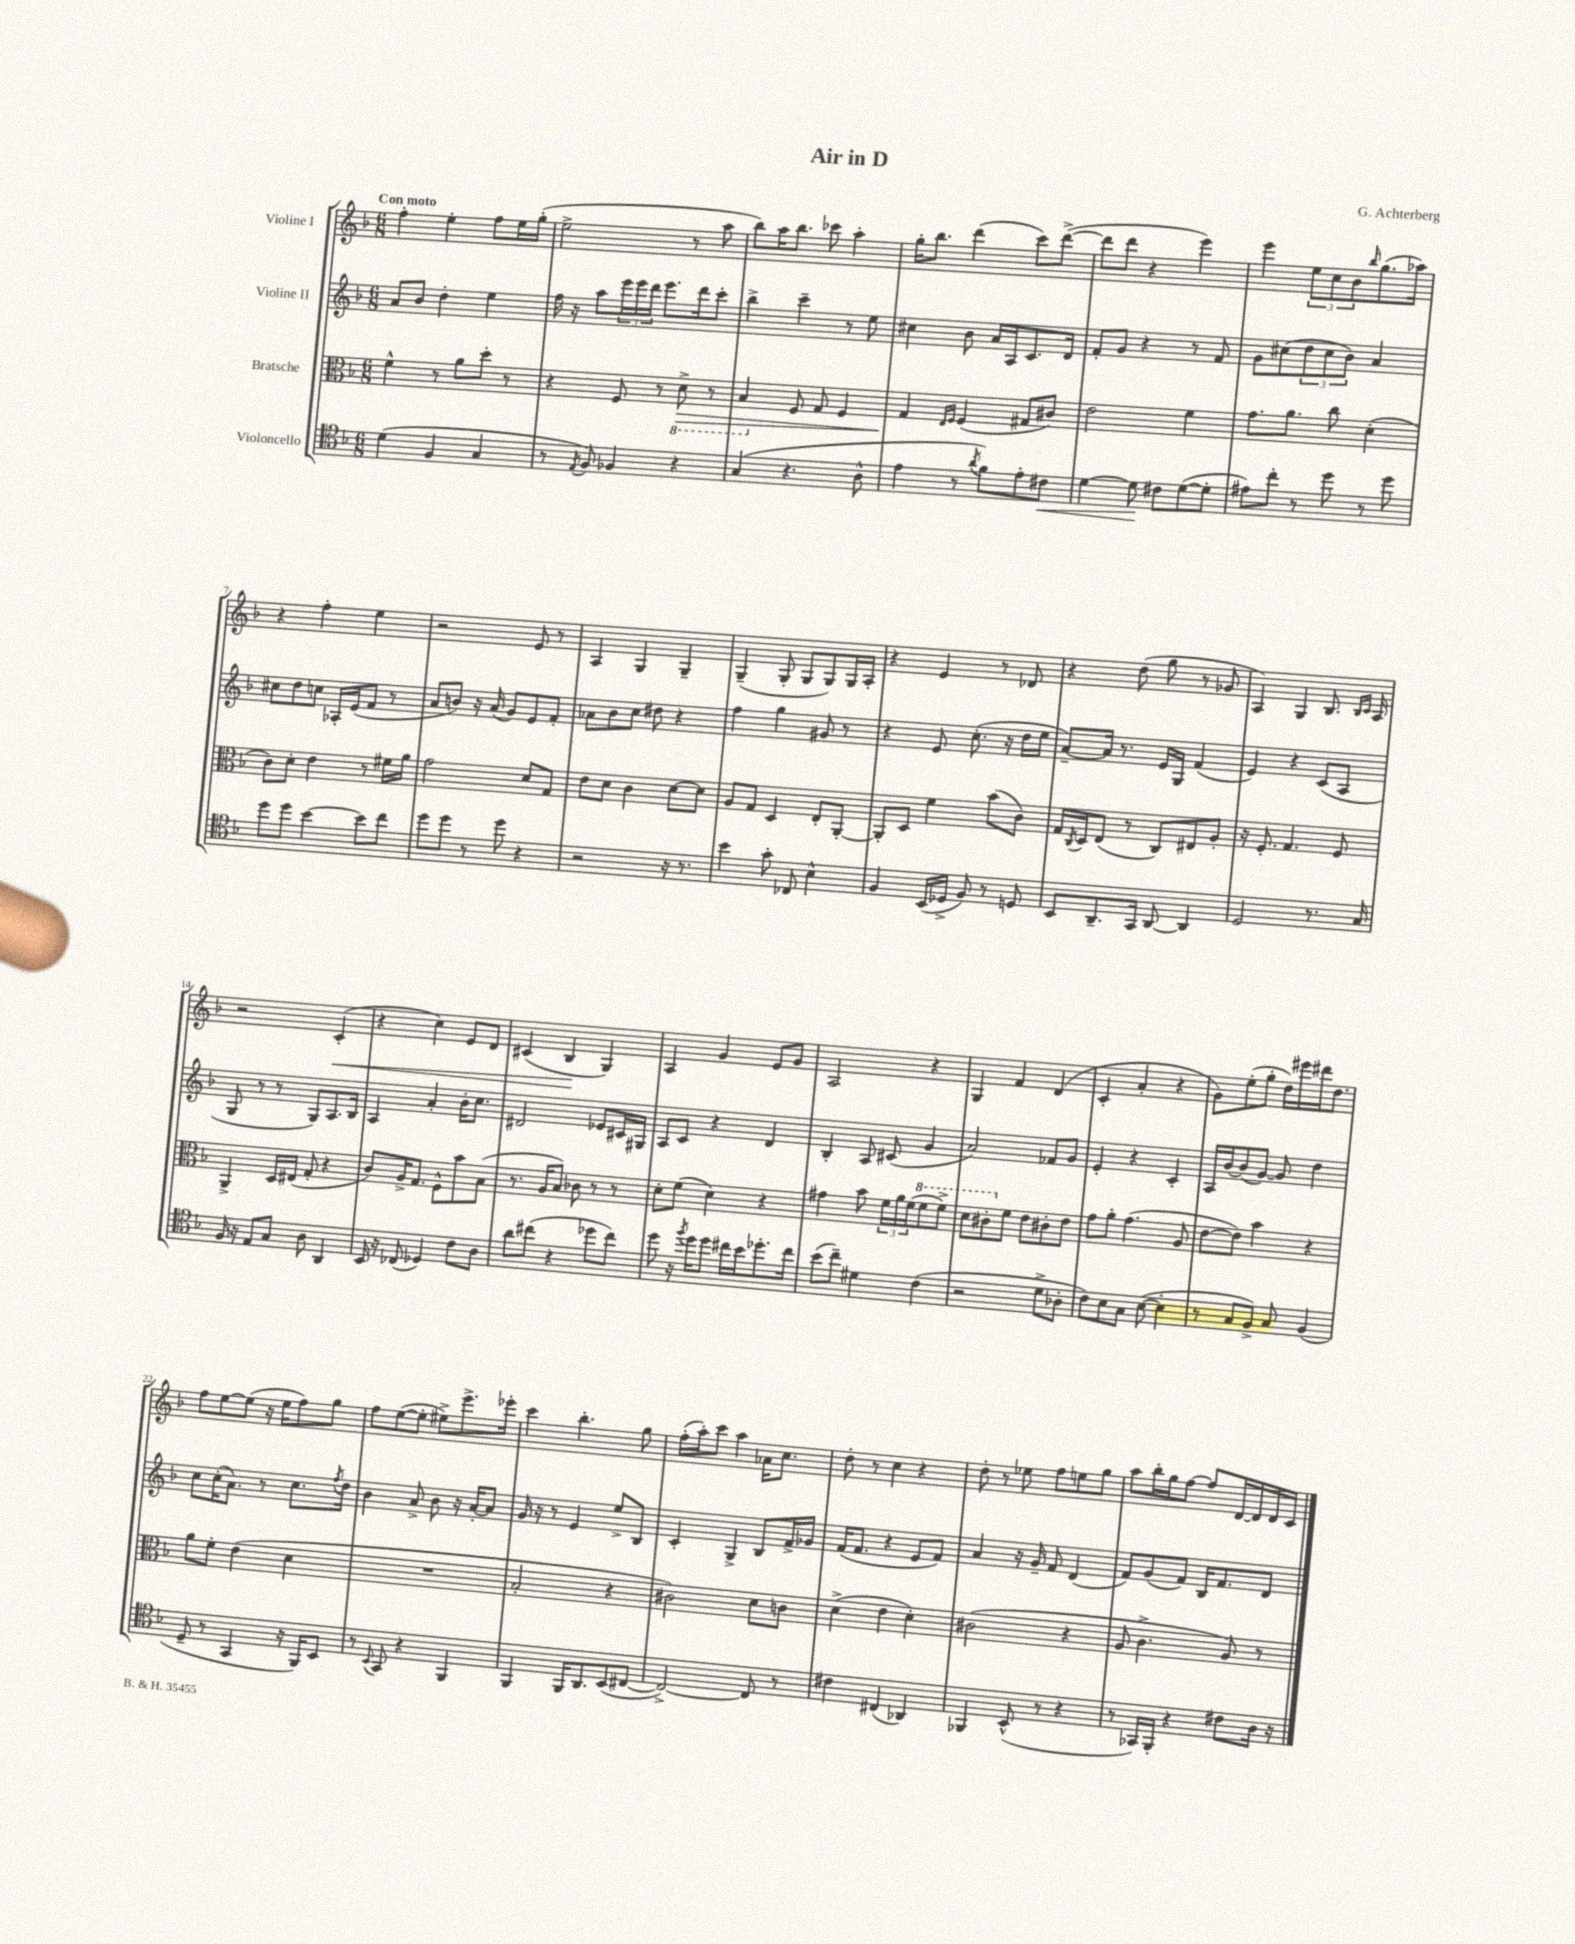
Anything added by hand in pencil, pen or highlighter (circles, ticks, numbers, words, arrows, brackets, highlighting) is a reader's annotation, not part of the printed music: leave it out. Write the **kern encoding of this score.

**kern	**kern	**kern	**kern
*staff4	*staff3	*staff2	*staff1
*clefC4	*clefC3	*clefG2	*clefG2
*k[b-]	*k[b-]	*k[b-]	*k[b-]
*M6/8	*M6/8	*M6/8	*M6/8
(4d	4f^^	8a	4ff'
.	.	8b-	.
4F	8r	4dd'	4ee'
.	8a	.	.
4G	8dd'	4ee	8ff
.	8r	.	16ee
.	.	.	(16gg'
=	=	=	=
8r	4r	16ff	2ee^
.	.	16r	.
8qE	.	.	.
8F)	.	8aa	.
4F-	8F	24eee	.
.	.	24eee	.
.	.	24ddd	.
.	8r	8.eee	.
4r	8D^	.	8r
.	.	16ddd	.
.	8r	8ccc'	8aa
=	=	=	=
(4G	4BB-	4bb-^	8bb-)
.	.	.	16aa
.	.	.	8.bb-
4.r	8F	4ccc~	.
.	8G	.	8ccc-
.	4F	8r	4aa'
8A^^	.	8ee	.
=	=	=	=
4e	4G	4cc#	16gg'
.	.	.	8.bb-
.	16qqE	.	.
.	16qqF	.	.
8r	(4F	8b-	(4ddd
8qa	.	.	.
8f)	.	16a	.
.	.	16A	.
8e'	8G#	8.c	8ccc)
8c#	8c#)	.	([8ddd^
.	.	16d	.
=	=	=	=
[4d	2e	8f'	8ddd]
.	.	8g	8ddd
8d]	.	4r	4r
8c#	.	.	.
([8d	4f	8r	4eee)
8d']	.	8f	.
=	=	=	=
8e#)	8.g	8g	4eee
8cc'	.	(8cc#	.
.	8.a	.	.
8r	.	12dd	12ee
.	.	12cc#	12cc
8dd	8cc	.	.
.	.	12b-)	12b-
.	.	.	16qqbb-
8r	(4d'	4a	(8.gg
8dd	.	.	.
.	.	.	16aa-)
=	=	=	=
8dd	8c)	8cc#	4r
8dd	8d'	8dd	.
[4b-	4e	8cc	4ff'
.	.	16A-'	.
.	.	(16e	.
8b-]	8r	8f	4ee
8cc	16f#	8r	.
.	16a	.	.
=	=	=	=
8dd	2g	8a	2r
8dd	.	8b)	.
8r	.	16r	.
.	.	(16a	.
8dd	.	8g)	.
4r	8d	8e	8e
.	8G	8f'	8r
=	=	=	=
2r	8e	8a-	4A
.	8d	8b-	.
.	4c	8cc	4G
.	.	8dd#	.
16r	[8d	4r	4G~
8.r	.	.	.
.	8d]	.	.
=	=	=	=
4b-	8A	4ff	(4G~
.	8G	.	.
8g'	4D	4gg	8G'
8C-	.	.	8G
4B-^^	8E'	8g#	8G)
.	[8AA'	8r	16G
.	.	.	16A'
=	=	=	=
4F	8AA']	4r	4r
.	8D	.	.
(16BB-	4f	8e	4e
16D-^	.	.	.
8F)	.	(8.cc'	.
8r	(8b-	.	8r
.	.	16r	.
8D	8c)	16dd	8d-
.	.	16ee	.
=	=	=	=
8BB-	16G	[8a~)	4r
.	8qC	.	.
.	16D	.	.
8.AA~	(8E	16a]	.
.	.	8.r	.
.	8r	.	(8dd
16GG	.	.	.
[8AA	8C)	16e	8gg
.	.	16G	.
4AA]	8E#	(4f	8r
.	8A'	.	8g-
=	=	=	=
2D	16r	4e)	4A)
.	8.F'	.	.
.	4.G	4r	4G
8.r	.	(8c	8.B-
.	8F	8A	.
.	.	.	16qqB-
.	.	.	16qqc
16G	.	.	16A
=	=	=	=
16F	4AA^	8G	2r
16r	.	.	.
8E	.	8r	.
8G	16D	8r	.
.	(16E#	.	.
8A	8G'	8G)	.
4AA	4r	8.A	(4c'
.	.	16B-	.
=	=	=	=
16BB-	8c)	4A	4r
16r	.	.	.
(8C-	16A^	.	.
.	8.G	.	.
4D-)	.	4a'	4cc)
.	8F^^	.	.
8c	8b-	16b-'	8e
.	.	8.cc	.
8A	(8B-	.	8d
=	=	=	=
8a	8.r	2d#	(4c#
(8cc#	.	.	.
.	16A	.	.
4r	8B-)	.	4B-
.	8c-	.	.
8dd-	8r	8e-	4G)
8cc#)	8r	16c#	.
.	.	16G#	.
=	=	=	=
8dd	8d'	8A	4A
16r	(8f	8c	.
8qff	.	.	.
16dd	.	.	.
8dd	4d)	4r	4g
16cc#	.	.	.
16b-	.	.	.
8.dd-'	4r	4d	8e
.	.	.	8g
16cc#	.	.	.
=	=	=	=
(8b-	4g#	4B-'	2A
8cc~)	.	.	.
4d#	8b-	8A	.
.	24f	(8c#	.
.	24a	.	.
.	(24f	.	.
(4c	8ff	4g	4r
.	8ff^)	.	.
=	=	=	=
2r	8dd	2a)	4G
.	8cc#'	.	.
.	8f	.	4f
.	8e	.	.
8d^	8c#'	8f-	(4d
8A-'	8e	8g	.
=	=	=	=
8c)	8g	4e'	4c'
8B-	8a'	.	.
8G	(4.g	4r	4a'
([8B-	.	.	.
4B-']	.	4c'	4r
.	8A	.	.
=	=	=	=
8r	[8e	16A	8g)
.	.	[16b-	.
8G	8e])	(8b-]	(8ee'
8F^)	4b-	[8g)	8gg'
8G	.	8g]	16dd)
.	.	.	16eee#
(4F	4r	4dd	16ddd#
.	.	.	8.dd
=	=	=	=
8D~	8a	8cc	8ff
8r	8f'	(16cc'	[8ee
.	.	8.a)	.
4GG	(4e	.	(8ee]
.	.	8r	16r
.	.	.	16ee
16r	4d	8.cc	8ff)
16FF)	.	.	.
8BB-	.	.	8gg
.	.	8qff	.
.	.	16dd	.
=	=	=	=
8r	2.r	4b-	8ff
8qqBB-	.	.	.
8GG	.	.	([8ee
4r	.	8a^	8ee']
.	.	8b-	8ee#^)
4FF	.	16r	8.eee^
.	.	[16a'	.
.	.	8a]	.
.	.	.	16eee-'
=	=	=	=
4FF	2B-'	16g	4ccc
.	.	16r	.
.	.	8r	.
16FF	.	4e	4.bb-'
8.AA	.	.	.
(8BB-	4r	8ee^	.
[8C#	.	8B-	8gg
=	=	=	=
2C#^_)	2c#)	4c'	(16ff'
.	.	.	16aa')
.	.	.	8ccc
.	.	4G^	4aa
8C#]	8d	8B-	16a-
.	.	.	8.cc
8r	8c	16f^	.
.	.	16g-	.
=	=	=	=
4c#	(4d^	(16f	8dd'
.	.	8.f	.
.	.	.	8r
(4C#	4e	4r	4cc
4AA-)	4d')	8e	4r
.	.	8f)	.
=	=	=	=
4FF-	(2c#	4a	8dd'
.	.	.	8r
(8BB-^^	.	16r	8ee-
.	.	16g~	.
8r	.	8f	8ff
4r	4r	(4d	8ee
.	.	.	8gg
=	=	=	=
8r	8A	8f)	8aa
16GG-)	4.c^	(8g	16bb-'
16FF'	.	.	16gg
4r	.	8f)	[8ff
.	.	16B-	8ff]
.	.	8.f	.
8c#	8A)	.	[16d
.	.	.	16d]
16A	8r	8d	16d
16r	.	.	16c
==	==	==	==
*-	*-	*-	*-
